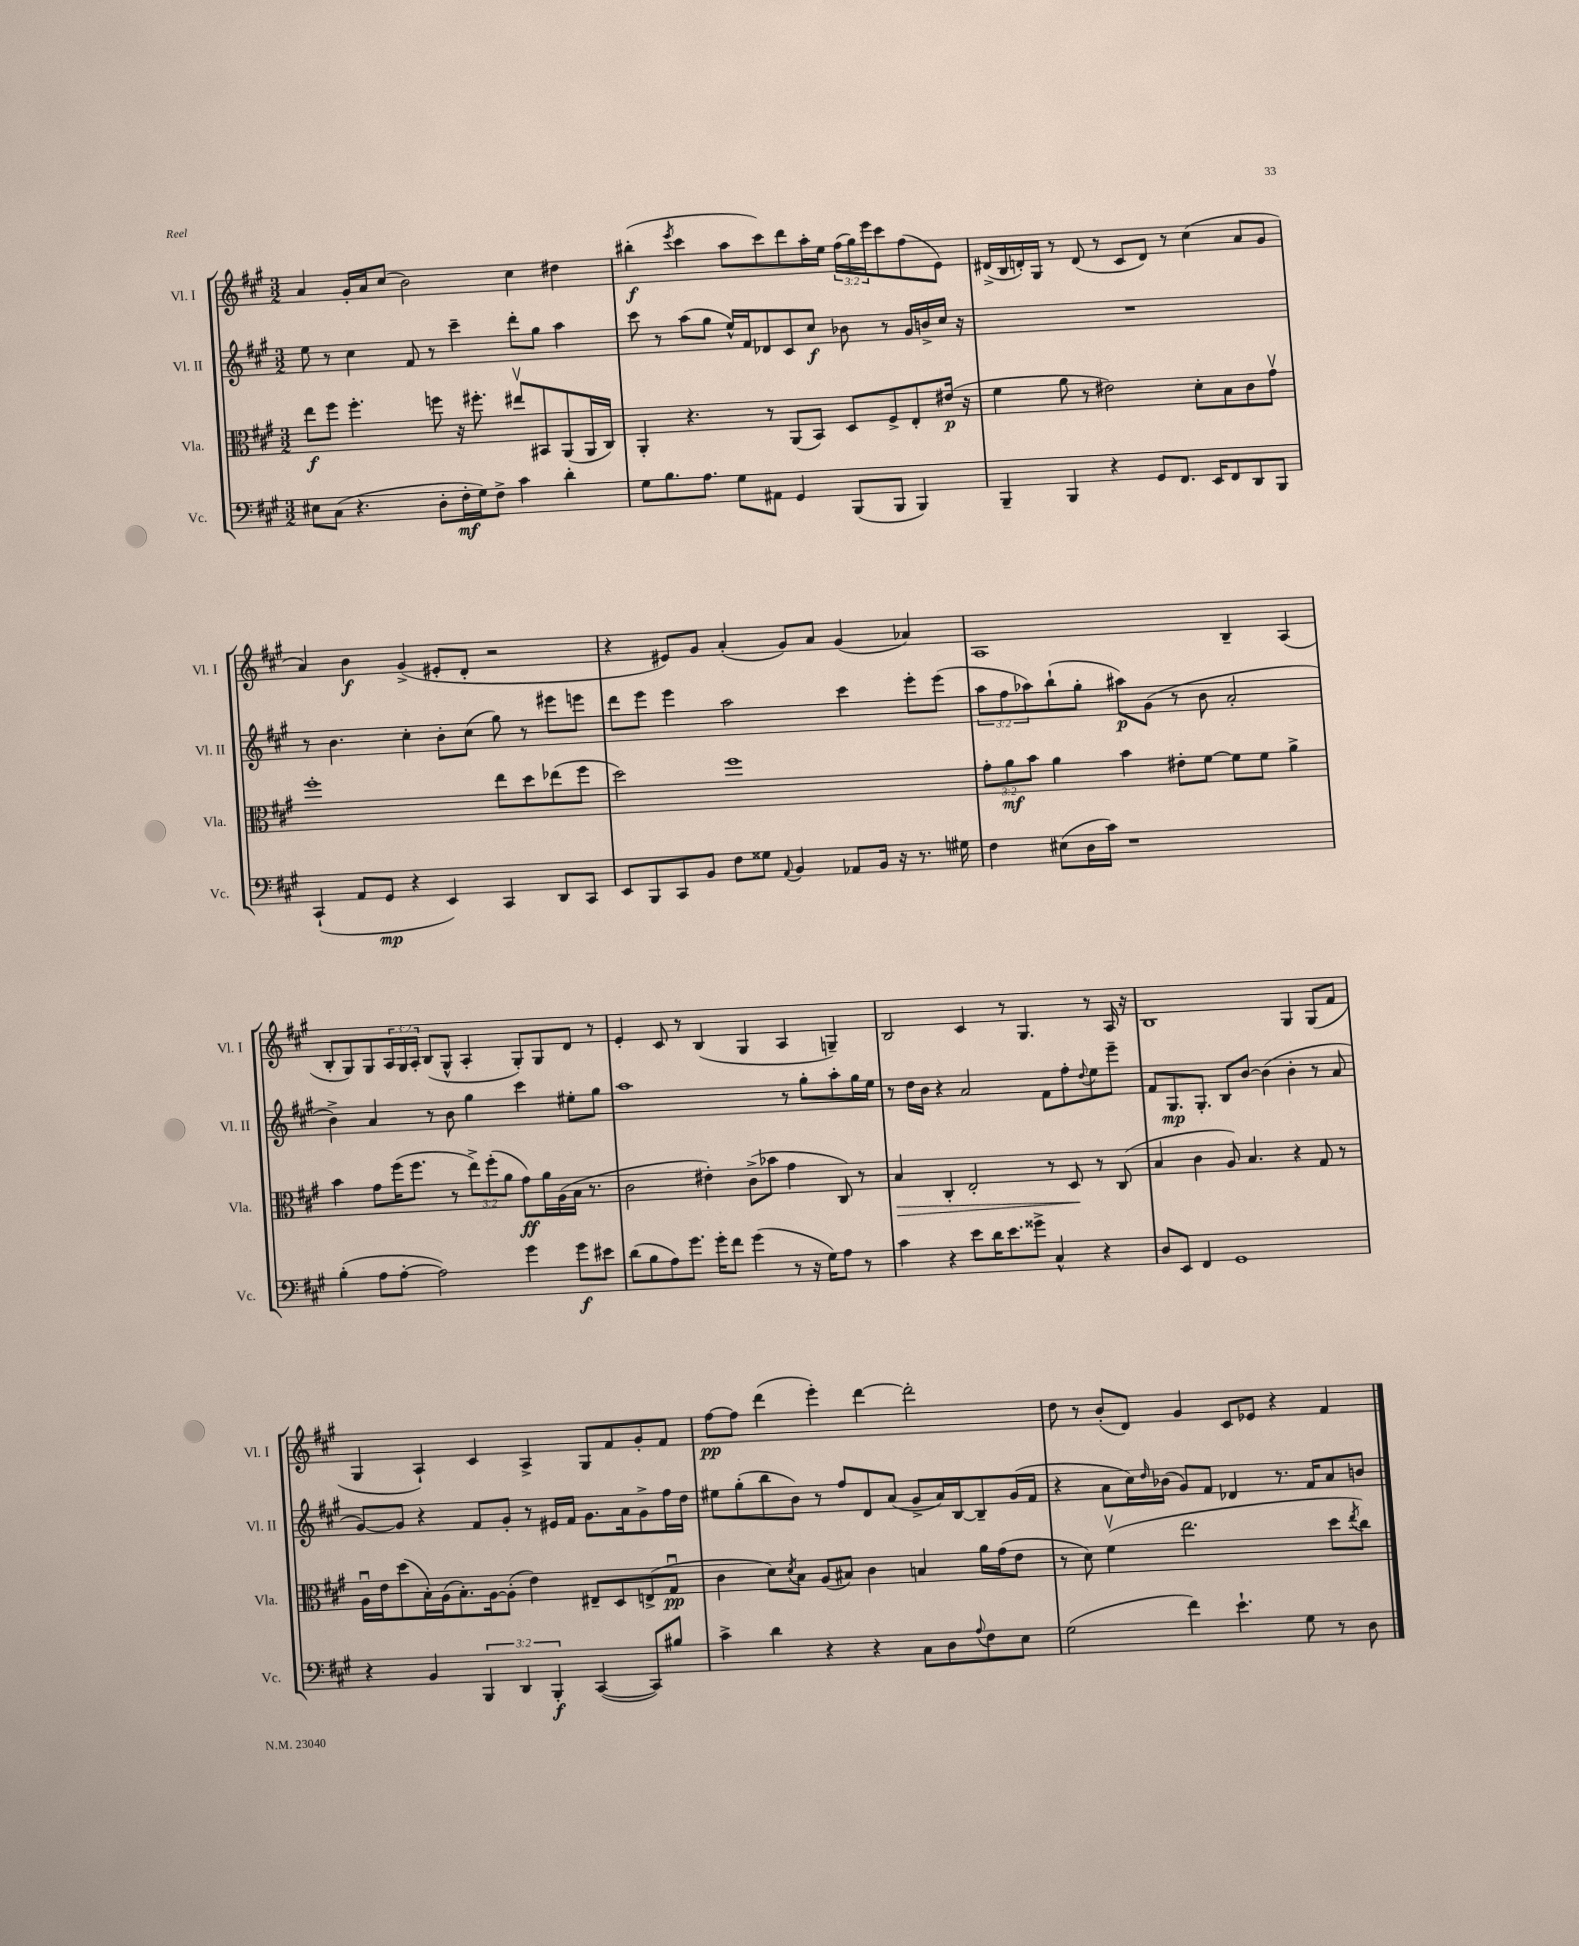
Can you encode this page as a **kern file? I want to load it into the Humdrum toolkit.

**kern	**kern	**kern	**kern
*staff4	*staff3	*staff2	*staff1
*clefF4	*clefC3	*clefG2	*clefG2
*k[f#c#g#]	*k[f#c#g#]	*k[f#c#g#]	*k[f#c#g#]
*M3/2	*M3/2	*M3/2	*M3/2
8E#	8ee	8ee	4a
(8C#	8ff#	8r	.
4.r	4.ff#'	4cc#	16g#'
.	.	.	16a
.	.	.	(8cc#
.	.	8f#	2b)
8D'	8ff	8r	.
16F#'	16r	4ccc#~	.
16G#)	8.ff#'	.	.
8F#^	.	.	.
4c#	8ee#v	8ddd'	4cc#
.	8BB#	8gg#	.
4d'	(8AA	4aa	4dd#
.	16AA	.	.
.	16C#)	.	.
=	=	=	=
8G#	4AA'	8ccc#	(4bb#'
8.B	.	8r	.
.	.	.	8qeee
.	4.r	(8aa	4ccc#
8.A	.	.	.
.	.	8gg#	.
8G#	.	16ee^^)	8aa
.	.	16f#	.
8AA#	8r	8d-	8ccc#)
4GG#	(8AA	8c#	8ddd
.	8BB)	8cc#	16aa'
.	.	.	16ee
(8BBB	8D	8b-	(24ff#
.	.	.	24gg#)
.	.	.	24eee
8BBB	8F#^	8r	8ccc#
4BBB)	8E'	16g#	(8ff#
.	.	16b^	.
.	(16e#	16cc#	8e)
.	16r	16r	.
=	=	=	=
4BBB~	4f#	1.r	(16d#^
.	.	.	16B
.	.	.	16d')
.	.	.	16G#
4BBB	8a	.	8r
.	8r	.	(8d
4r	2e#)	.	8r
.	.	.	8c#
8GG#	.	.	8d)
8.FF#	.	.	8r
.	8d'	.	(4cc#
16EE	.	.	.
8FF#	8B	.	.
8DD	8c#	.	8a
8BBB	8g#v	.	8g#
=	=	=	=
(4CC#`	1ff#'	8r	4a)
.	.	4.b	.
8AA	.	.	4b
8GG#	.	.	.
4r	.	4cc#'	(4g#^
4EE)	.	8b'	8e#'
.	.	(8cc#	8d'
4CC#	8ee	8gg#)	2r
.	8dd	8r	.
8DD	(8ee-	8eee#	.
8CC#	8ff#	8eee	.
=	=	=	=
8EE	2dd)	8ddd	4r
8BBB	.	8eee	.
8CC#	.	4eee	8e#)
8BB	.	.	8g#
8F#	1ff#	2aa	(4a'
8G##	.	.	.
8qqAA	.	.	.
4BB	.	.	8g#)
.	.	.	8a
8AA-	.	4ccc#	(4g#
16BB	.	.	.
16r	.	.	.
8.r	.	8eee'	4a-)
.	.	(8eee	.
16G#	.	.	.
=	=	=	=
4F#	12g#'	12aa	1A
.	12a	12ff#	.
.	12b	12aa-)	.
(8E#	4a	(8bb`	.
16D	.	8gg#'	.
16c#)	.	.	.
1r	4b	8aa#)	.
.	.	(8g#	.
.	8e#'	8r	.
.	[8f#	8b	.
.	8f#]	2a'	4B~
.	8f#	.	.
.	4a^	.	(4A
=	=	=	=
(4B'	4b	4b^)	8B'
.	.	.	8G#)
8A	8g#	4a	8G#
[8A'	(16ff#	.	24A
.	.	.	24G#
.	8.ff#	.	.
.	.	.	24A'
2A])	.	8r	(8B
.	8r	8b	8G#^^
.	12ee^)	4gg#	4A'
.	(12ff#'	.	.
.	12a	.	.
4g#	8g#)	4ccc#	8G#')
.	16a	.	8G#
.	(16A	.	.
8g#	16B	8ee#'	8d
.	8.r	.	.
8e#	.	8gg#	8r
=	=	=	=
(8d	2c#	1aa	4e'
8B	.	.	.
8A)	.	.	8c#
8.g#	.	.	8r
.	4e#')	.	(4B
16g#'	.	.	.
8f#	.	.	.
(4g#	(8c#^	.	4G#
.	8b-	.	.
8r	4g#	8r	4A
16r	.	8gg#'	.
16G#)	.	.	.
8A	8C#)	8aa'	4G~)
8r	8r	16gg#	.
.	.	16ee	.
=	=	=	=
4c#	4B	8r	2B
.	.	16dd	.
.	.	16b	.
4r	4C#'	4r	.
8e	2E'	2a	4c#
16d	.	.	.
8.e	.	.	.
.	.	.	8r
8g##^	.	.	4.G#
4C#^^	8r	8f#	.
.	8D	8ff#'	.
.	.	8qqdd	.
4r	8r	8ee	8r
.	(8C#	8eee~	16A
.	.	.	16r
=	=	=	=
8D	4B	8f#	1B
8EE	.	8.G#	.
4FF#	4c#	.	.
.	.	8.G#'	.
1GG#	8A)	8B	.
.	4.B	[8b	.
.	.	(4b]	.
.	4r	4b'	4G#
.	8G#	8r	(8G#
.	8r	8a	8f#
=	=	=	=
4r	16Au	[8g#)	4G#
.	16e	.	.
.	(8dd	8g#]	.
4BB	16B')	4r	4A`)
.	(16A	.	.
.	8.B')	.	.
6BBB	.	8f#	4c#
.	[16A	.	.
.	(8A']	8g#'	.
6DD	.	.	.
.	4e)	8r	4A^
6BBB'	.	.	.
.	.	16e#	.
.	.	16f#	.
([4CC#	8E#~	8.g#	8G#
.	8D	.	8f#
.	.	16a	.
8CC#])	(8E^	8g#^	8g#'
8B#	8G#u	16ff#	8f#
.	.	16dd	.
=	=	=	=
4c#^	4c#	8ee#	[8ff#
.	.	(8gg#'	8ff#]
4d	8d)	8bb	(4ddd
.	8qd	.	.
.	8B	8b)	.
4r	(8A	8r	4eee')
.	8B#)	8ff#	.
4r	4c#	8d	[4ddd
.	.	(8a	.
8C#	4B	8g#^	2ddd']
8D	.	16a)	.
.	.	[16B	.
8qqA	.	.	.
8F#	16a	8B~]	.
.	(16g#	.	.
8E	8e	(16g#	.
.	.	16f#	.
=	=	=	=
(2G#	8r	4r	8dd
.	8d)	.	8r
.	(4f#v	8a	(8b'
.	.	16cc#)	8d)
.	.	16qqdd	.
.	.	(16b-	.
4f#)	2.ee	8g#)	4g#
.	.	8f#	.
4.e`	.	4d-	8c#
.	.	.	8e-
.	.	8.r	4r
8G#	.	.	.
.	.	16f#	.
8r	8dd	8a	4f#
.	8qee	.	.
8D	8cc#)	8b	.
==	==	==	==
*-	*-	*-	*-
